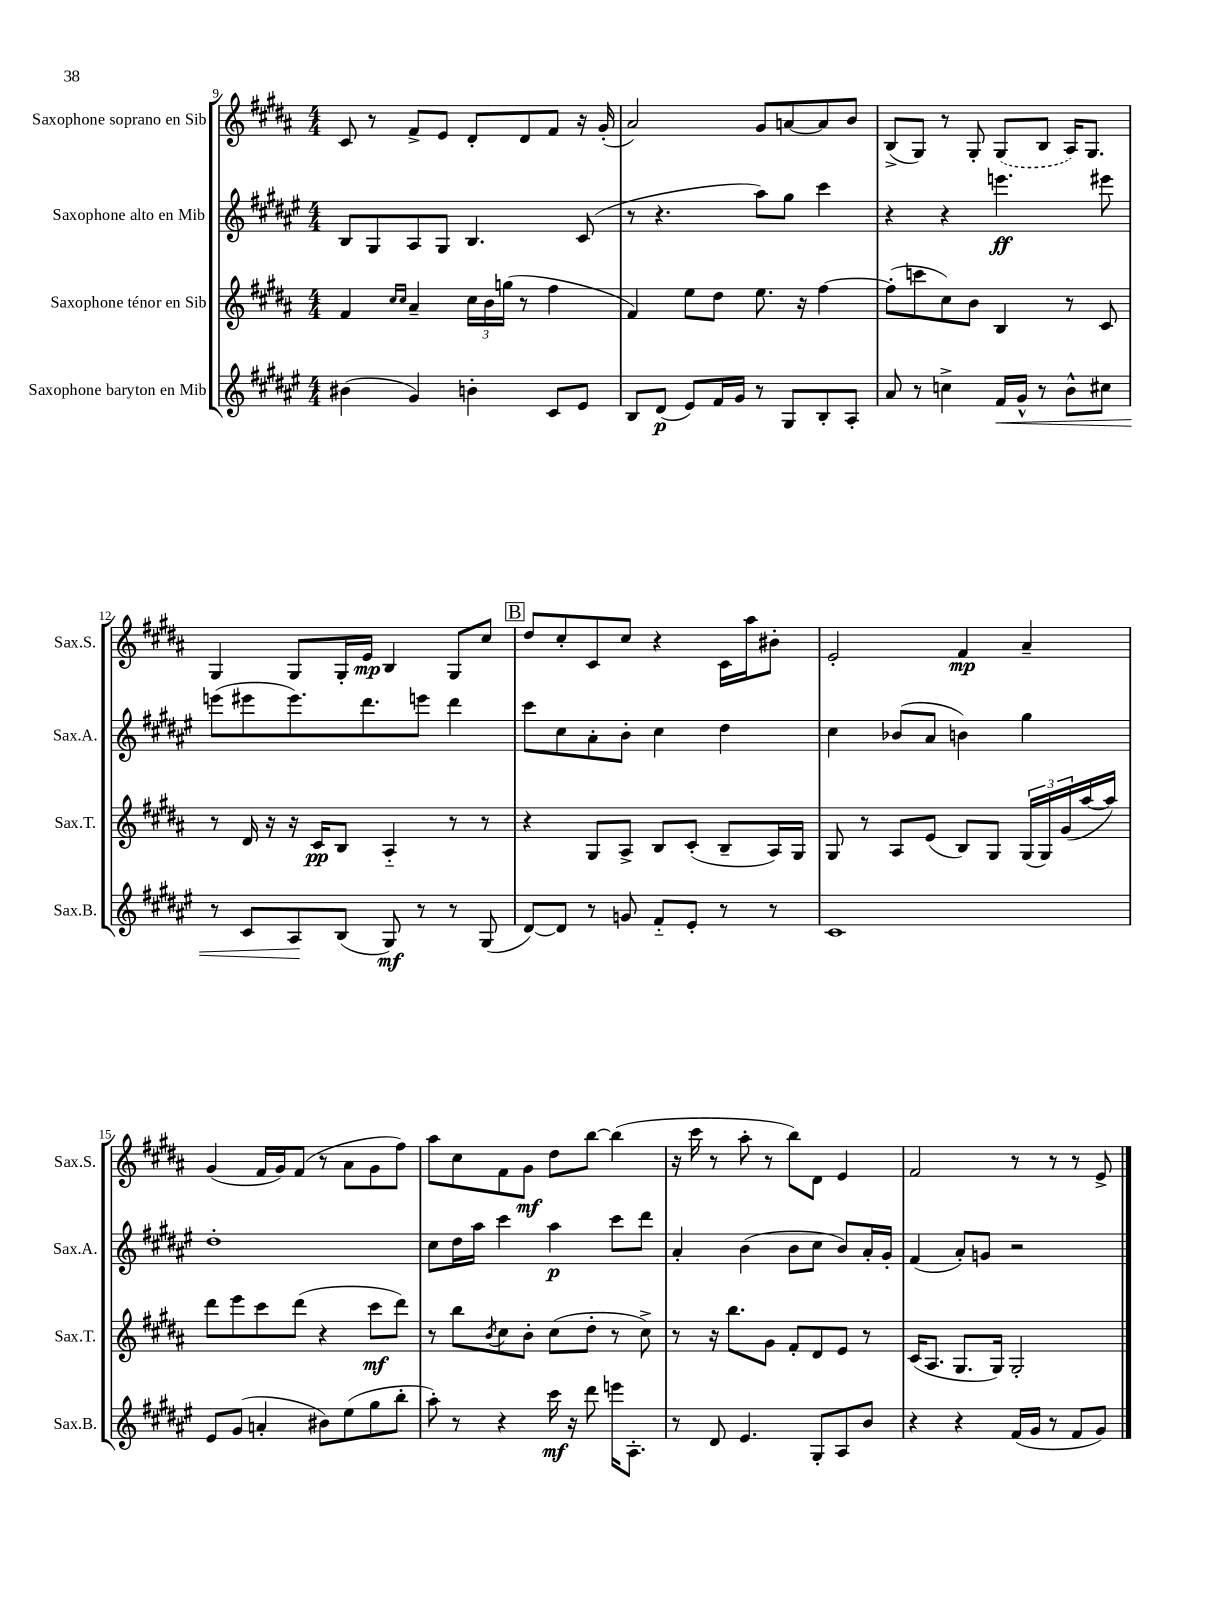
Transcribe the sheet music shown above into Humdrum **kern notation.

**kern	**kern	**kern	**kern
*staff4	*staff3	*staff2	*staff1
*clefG2	*clefG2	*clefG2	*clefG2
*k[f#c#g#d#a#e#]	*k[f#c#g#d#a#]	*k[f#c#g#d#a#e#]	*k[f#c#g#d#a#]
*M4/4	*M4/4	*M4/4	*M4/4
(4b#	4f#	8B	8c#
.	.	8G#	8r
.	16qqcc#	.	.
.	16qqcc#	.	.
4g#)	4a#~	8A#	8f#^
.	.	8G#	8e
4b'	24cc#	4.B	8d#'
.	24b	.	.
.	(24gg	.	.
.	8r	.	8d#
8c#	4ff#	.	8f#
8e#	.	(8c#	16r
.	.	.	(16g#'
=	=	=	=
8B	4f#)	8r	2a#)
(8d#	.	4.r	.
8e#)	8ee	.	.
16f#	8dd#	.	.
16g#	.	.	.
8r	8.ee	8aa#)	8g#
8G#	.	8gg#	[8a
.	16r	.	.
8B'	[4ff#	4ccc#	8a]
8A#'	.	.	8b
=	=	=	=
8a#	(8ff#']	4r	(8B^
8r	8ccc	.	8G#)
4cc^	8cc#)	4r	8r
.	8b	.	8G#'
16f#	4B	4.eee	(8G#
16g#^^	.	.	.
8r	.	.	8B
8b^^	8r	.	16A#)
.	.	.	8.G#
8cc#	8c#	8eee#	.
=	=	=	=
8r	8r	(8eee	4G#
8c#	16d#	8eee#	.
.	16r	.	.
8A#	16r	8.eee#)	8G#
.	16c#	.	.
(8B	8B	.	16G#'
.	.	8.ddd#	16e
8G#)	4A#'~	.	4B
8r	.	8eee	.
8r	8r	4ddd#	8G#
(8G#	8r	.	8cc#
=	=	=	=
[8d#)	4r	8ccc#	8dd#
8d#]	.	8cc#	8cc#'
8r	8G#	8a#'	8c#
8g	8A#^	8b'	8cc#
8f#'~	8B	4cc#	4r
8e#'	(8c#'	.	.
8r	8B~	4dd#	16c#
.	.	.	16aa#
8r	16A#)	.	8b#'
.	16G#	.	.
=	=	=	=
1c#	8G#	4cc#	2e'
.	8r	.	.
.	8A#	(8b-	.
.	(8e	8a#	.
.	8B)	4b)	4f#
.	8G#	.	.
.	(24G#	4gg#	4a#~
.	24G#)	.	.
.	(24g#	.	.
.	[16aa#	.	.
.	16aa#])	.	.
=	=	=	=
8e#	8ddd#	1dd#'	(4g#
(8g#	8eee	.	.
4a'	8ccc#	.	16f#
.	.	.	16g#)
.	(8ddd#	.	(8f#
8b#)	4r	.	8r
(8ee#	.	.	8a#
8gg#	8ccc#	.	8g#
8bb'	8ddd#)	.	8ff#)
=	=	=	=
8aa#')	8r	8cc#	8aa#
8r	8bb	16dd#	8cc#
.	.	16aa#	.
.	8qb	.	.
4r	8cc#	4ccc#	8f#
.	8b'	.	8g#
16ccc#	(8cc#	4aa#	8dd#
16r	.	.	.
8ddd#	8dd#'	.	[8bb
16eee	8r	8ccc#	(4bb]
8.A#'	.	.	.
.	8cc#^)	8ddd#	.
=	=	=	=
8r	8r	4a#'	16r
.	.	.	16ccc#
8d#	16r	.	8r
.	8.bb	.	.
4.e#	.	(4b	8aa#'
.	8g#	.	8r
.	8f#'	8b	8bb)
8G#'	8d#	8cc#	8d#
8A#	8e	8b)	4e
8b	8r	16a#'	.
.	.	16g#'	.
=	=	=	=
4r	(16c#	(4f#	2f#
.	8.A#	.	.
4r	8.G#	8a#')	.
.	.	8g	.
.	16G#)	.	.
(16f#	2G#'	2r	8r
16g#	.	.	.
8r	.	.	8r
8f#	.	.	8r
8g#)	.	.	8e^
==	==	==	==
*-	*-	*-	*-
